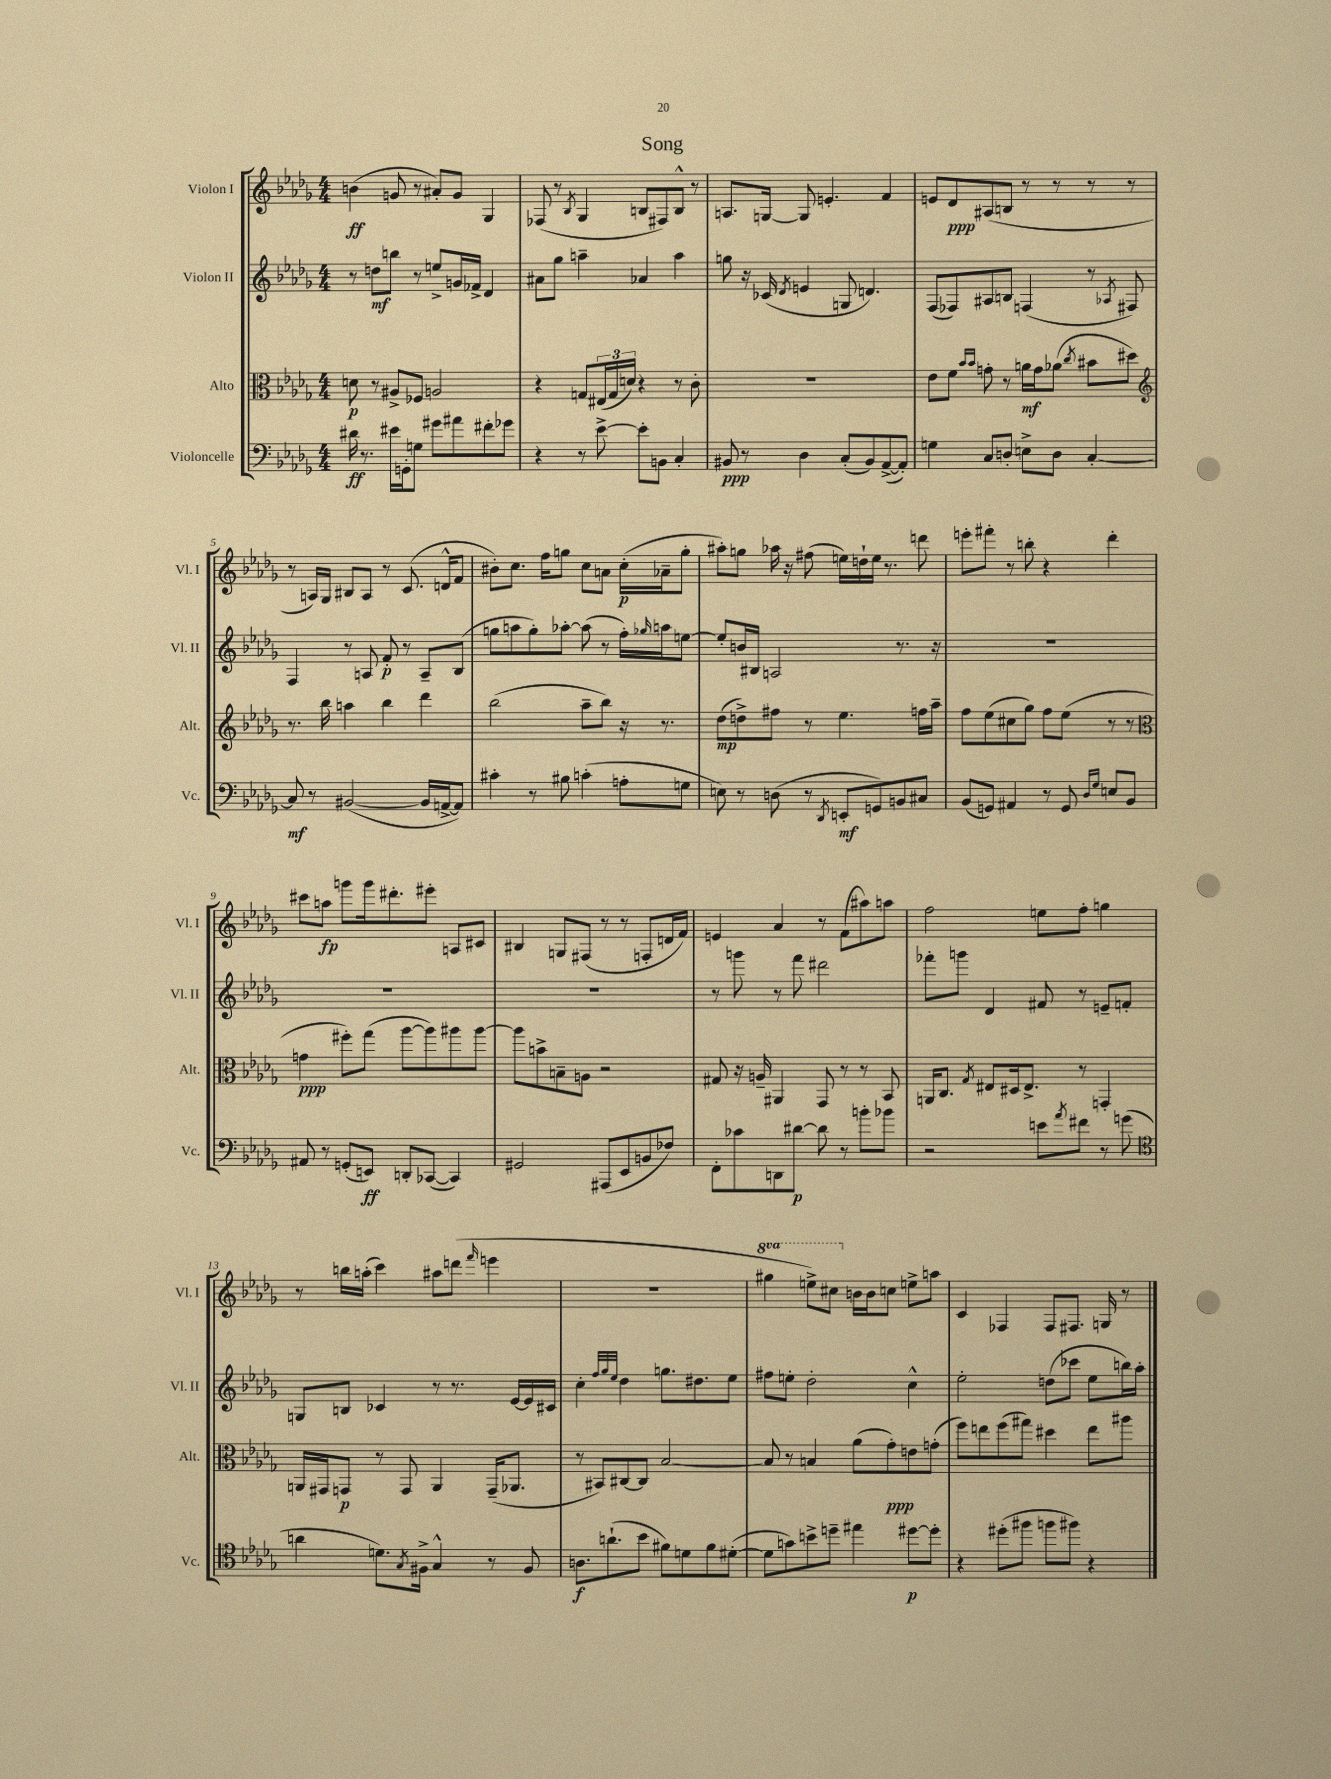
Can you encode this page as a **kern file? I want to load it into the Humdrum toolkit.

**kern	**kern	**kern	**kern
*staff4	*staff3	*staff2	*staff1
*clefF4	*clefC3	*clefG2	*clefG2
*k[b-e-a-d-g-]	*k[b-e-a-d-g-]	*k[b-e-a-d-g-]	*k[b-e-a-d-g-]
*M4/4	*M4/4	*M4/4	*M4/4
16d#\	8d\	8r	(4b\
8.r	.	.	.
.	8r	8dd\L	.
16e#\LL	8A#^/L	8bb\J	8g/
16GG'\J	.	.	.
8G\J	8F-/J	8r	8r
8g#\L	2A/	8ee^/L	8a#'/L)
8a#\	.	16g/L	8g/J
.	.	16f-^/JJ	.
8f#'\	.	4d-/	4G-/
8g-\J	.	.	.
=	=	=	=
4r	4r	8a#\L	(8F-/
.	.	8gg-\J	8r
.	.	.	8qB-/
8r	8G/L	4aa~\	4G-/
[8e-^\	(24E#/L	.	.
.	24G/	.	.
.	24d/JJ)	.	.
8e-'\]L	4r	4a-/	8B/L
8BB\J	.	.	8F#/)
4C'/	8r	4aa\	8B^^/J
.	8c'\	.	8r
=	=	=	=
8BB#/	1r	8gg\	8.A/L
8r	.	16r	.
.	.	(16c-/	[16G/Jk
.	.	8qd-/	.
4D-\	.	4e/	8G/]
.	.	.	4.e'/
(8C'/L	.	8G/	.
8BB#/)	.	4.d/)	.
([8AA-^/	.	.	4f/
8AA-'/]J)	.	.	.
=	=	=	=
4G\	8e-\L	(8F/L	8e/L
.	8f\J	8F-/)	8d-/
.	16qqb-/LL	.	.
.	16qqb-/JJ	.	.
8C/L	8g'\	8A#/	(8A#/
8D'/J	8r	8B/J	8B/J
8E^\L	16a\LL	(4F/	8r
.	16g\J	.	.
8D\J	(8a-\J	.	8r
.	8qcc/	.	.
[4C'/	8b#\L	8r	8r
.	.	8qA-/	.
.	8dd#\J)	8F#/)	8r
=	=	=	=
*	*clefG2	*	*
8C/]	8.r	4F/	8r
8r	.	.	16A/LL)
.	16bb-\	.	16G-/JJ
([2BB#/	4aa\	8r	8B#/L
.	.	8A/	8A/J
.	4bb-\	8f'/	8r
.	.	8r	(8.c/
16BB#/]LL	4ddd-\	8A~/L	.
[16AA^/J	.	.	16d^^/LK
8AA/]J)	.	(8B-/J	8f/J
=	=	=	=
4c#'\	(2bb-\	8gg\L	8b#'\L)
.	.	8aa\	8.cc\J
8r	.	8gg'\)	.
.	.	.	16ff\LK
8B#\	.	[8aa-'\J	8gg\J
(4c'\	8aa-~\L	(8aa-\]	8cc\L
.	8bb-\J)	8r	8a\J
8A'\L	16r	16ff'\LL)	(16cc'\LL
.	.	16qqgg-/	.
.	8.r	16aa\J	16a-~\J
8G\J	.	[8ee\J	8gg'\J
=	=	=	=
8E\)	(8dd-\L	8ee'/]L	8aa#'\L)
8r	8dd^\)	16b/L	8gg\J
.	.	16B#/JJ	.
(8D\	8ff#\J	2A/	16aa-\
.	.	.	16r
8r	8r	.	(8ff#\
8qDD-/	.	.	.
8EE'/L	4.ee-\	.	16ee\LL)
.	.	.	16dd`\
8GG/)	.	.	16ee\JJ
.	.	.	8.r
8BB/	.	8.r	.
8C#/J	16ff\LL	.	8ddd\
.	16aa-~\JJ	16r	.
=	=	=	=
(8BB-/L	8ff\L	1r	8eee'\L
8GG/J)	(8ee-\	.	8fff#'\J
4AA#/	8cc#\	.	8r
.	8gg-\J)	.	8bb'\
8r	8ff\L	.	4r
8GG/	(8ee-\J	.	.
16qqD-/LL	.	.	.
16qqG-/JJ	.	.	.
8E/L	8r	.	4ddd-'\
8BB-/J	8r	.	.
=	=	=	=
*	*clefC3	*	*
8AA#/	4g\	1r	8ccc#\L
8r	.	.	8aa\J
(8GG'/L	8ff#'\L)	.	8ggg\L
8EE/J)	(8gg-\J	.	16ggg\k
.	.	.	8.ddd#'\
8DD'/L	[8aa-\L	.	.
([8CC-/J	8aa-\])	.	8eee#'\J
4CC-/])	8aa#\	.	8A/L
.	[8aa#\J	.	8c#/J
=	=	=	=
2GG#/	8aa#\]L	1r	4B#/
.	8b^\	.	.
.	8B~\	.	8G/L
.	8A\J	.	(8F#/J
(8AAA#/L	2r	.	8r
8EE-/	.	.	8r
8BB/	.	.	8F'/L
8F-/J)	.	.	16d/L
.	.	.	16f/JJ)
=	=	=	=
8FF'\L	8G#/	8r	4e/
8c-\	16r	8ggg\	.
.	16A~/	.	.
8DD\	4AA#/	8r	4a-/
[8d#\J	.	8fff\	.
8d#\]	8GG-/	2ddd#\	8r
8r	8r	.	(8f\L
8b'\L	8r	.	8aa#\)
8b-\J	8BB-/	.	8aa\J
=	=	=	=
2r	16AA/LK	8fff-'\L	2ff\
.	8.C/J	.	.
.	.	8ggg\J	.
.	8qG-/	.	.
.	8E#/L	4d-/	.
.	16D#/k	.	.
.	8.E#^/J	.	.
8e\L	.	8f#/	8ee\L
8qa-/	.	.	.
8f#\J	8r	8r	8ff'\J
8r	4GG'/	8e~/L	4gg\
(8g\	.	8f'/J	.
=	=	=	=
*clefC4	*	*	*
4a\	16AA/LL	8G/L	8r
.	16GG#/J	.	.
.	8GG/J	8B/J	16bb\LL
.	.	.	(16aa'\JJ
8.d\L)	8r	4c-/	4ccc\)
.	8GG/	.	.
8qG-/	.	.	.
16F#^\Jk	.	.	.
4G-^^/	4AA/	8r	8aa#\L
.	.	8.r	(8ddd\J
.	.	.	16qqfff/
8r	(16GG~/LK	.	4eee\
.	8.AA-/J	[16e-/LL	.
8F#/	.	16e-/]	.
.	.	16c#/JJ	.
=	=	=	=
8.A\L	8r	4cc'\	1r
.	8BB#/L)	.	.
(8.a`\	.	.	.
.	.	32qqff/LLL	.
.	.	32qqgg-/	.
.	.	32qqee-/JJJ	.
.	[8C#/	4dd-\	.
8b-\J	8C#/]J	.	.
8f#\L)	[2B-/	8.gg\L	.
8d\	.	.	.
.	.	8.dd#\	.
8f#\	.	.	.
([8d#'\J	.	8ee-\J	.
=	=	=	=
8d#\]L	8B-/]	8ff#\L	4ggg#\
8g\)	8r	8ee'\J	.
8b^\	4B/	2dd-'\	8eee^\L)
8dd~\J	.	.	8ccc#\J
4ee#\	(8a-\L	.	16b\LL
.	.	.	16b\J
.	8g-'\)	.	8cc\J
[8dd#\L	8e\	4cc^^\	8ee^\L
8dd#'\]J	(8g'\J	.	8aa\J
=	=	=	=
4r	8ff\L)	2ee-'\	4c/
.	8ee\	.	.
(8dd#'\L	(8ff\	.	4F-/
8ff#\J	8gg#\J)	.	.
8ff\L	4dd#\	(8dd\L	8F-/L
8ff#\J)	.	8ccc-\J	8.F#/J
4r	8ee\L	8ee-\L	.
.	.	.	16G/
.	8aa#\J	16bb\L)	8r
.	.	16aa-'\JJ	.
==	==	==	==
*-	*-	*-	*-
